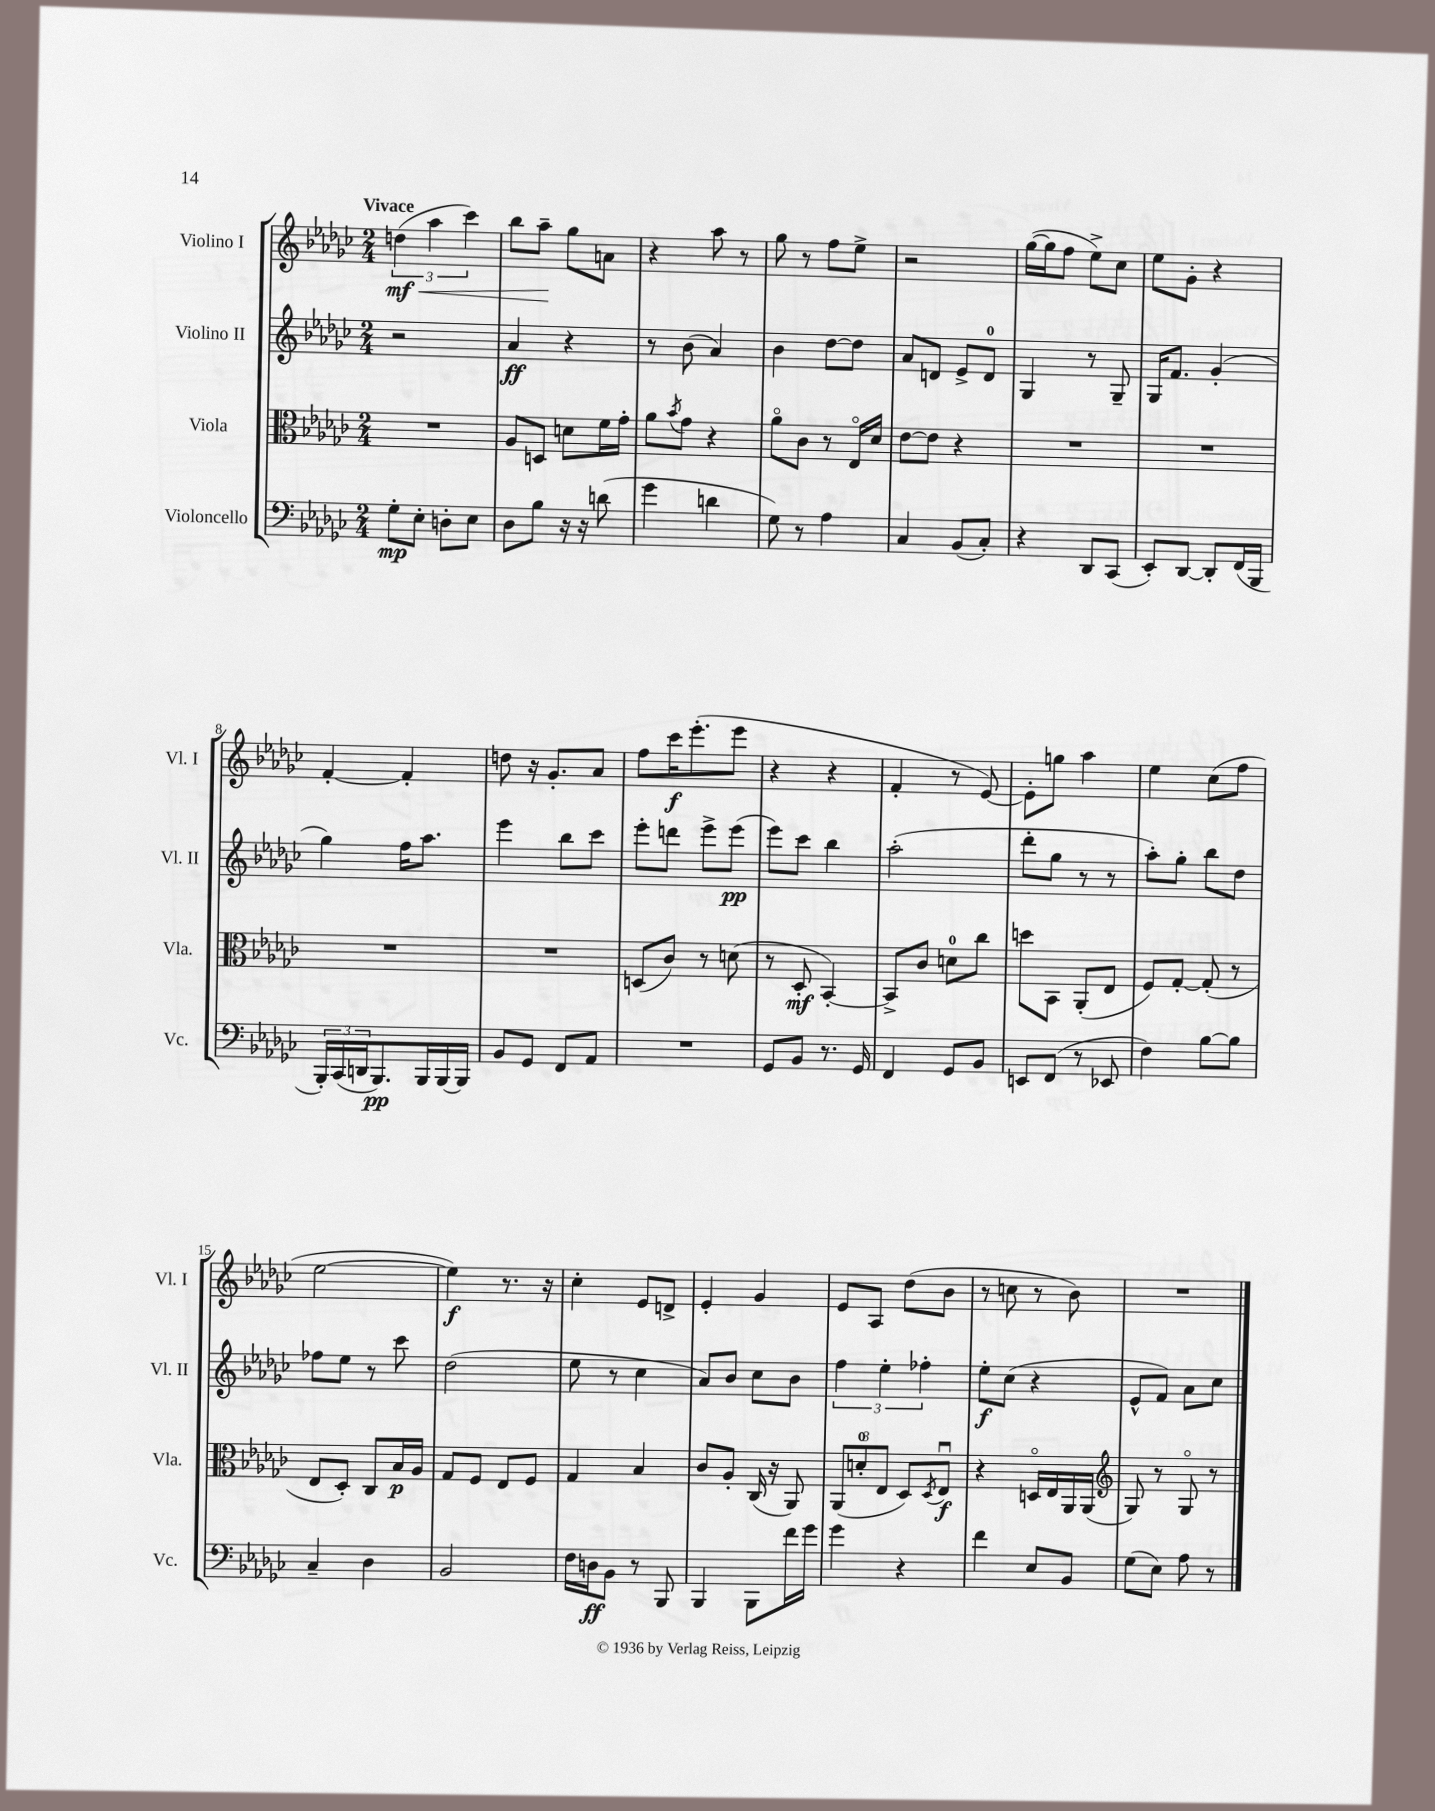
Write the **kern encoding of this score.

**kern	**dynam	**kern	**dynam	**kern	**dynam	**kern	**dynam
*part4	*part4	*part3	*part3	*part2	*part2	*part1	*part1
*staff4	*staff4	*staff3	*staff3	*staff2	*staff2	*staff1	*staff1
*I"Violoncello	*	*I"Viola	*	*I"Violino II	*	*I"Violino I	*
*I'Vc.	*	*I'Vla.	*	*I'Vl. II	*	*I'Vl. I	*
*clefF4	*	*clefC3	*	*clefG2	*	*clefG2	*
*k[b-e-a-d-g-c-]	*	*k[b-e-a-d-g-c-]	*	*k[b-e-a-d-g-c-]	*	*k[b-e-a-d-g-c-]	*
*M2/4	*	*M2/4	*	*M2/4	*	*M2/4	*
=1	=1	=1	=1	=1	=1	=1	=1
!	!	!	!	!	!	!LO:TX:a:B:t=Vivace	!
!	!	!	!	!	!	!	!LO:HP:b
8G-'\L	mp	2r	.	2r	.	(6ddn\	< mf
8E-'\J	.	.	.	.	.	.	.
.	.	.	.	.	.	6aa-\	.
8Dn'\L	.	.	.	.	.	.	.
.	.	.	.	.	.	6ccc-\)	.
8E-\J	.	.	.	.	.	.	.
=2	=2	=2	=2	=2	=2	=2	=2
8D-\L	.	8A-/L	.	4a-/	ff	8bb-\L	.
8B-\J	.	8Dn/J	.	.	.	8aa-~\J	.
16r	.	8dn\L	.	4r	.	8gg-\L	[
16r	.	.	.	.	.	.	.
(8dn\	.	16f\L	.	.	.	8an\J	.
.	.	16g-'\JJ	.	.	.	.	.
=3	=3	=3	=3	=3	=3	=3	=3
4g-\	.	8a-\L	.	8r	.	4r	.
.	.	8qb-/	.	.	.	.	.
.	.	8g-\J	.	(8b-\	.	.	.
4dn\	.	4r	.	4a-/)	.	8aa-\	.
.	.	.	.	.	.	8r	.
=4	=4	=4	=4	=4	=4	=4	=4
8G-\)	.	8a-\L	.	4b-\	.	8gg-\	.
8r	.	8c-\J	.	.	.	8r	.
4A-\	.	8r	.	[8dd-\L	.	8ff\L	.
.	.	16E-/LL	.	8dd-\J]	.	8ee-^\J	.
.	.	16d-/JJ	.	.	.	.	.
=5	=5	=5	=5	=5	=5	=5	=5
4C-/	.	[8e-\L	.	8a-/L	.	2r	.
.	.	8e-\J]	.	8dn/J	.	.	.
(8BB-/L	.	4r	.	8e-^/L	.	.	.
8C-'/J)	.	.	.	8d/J	.	.	.
=6	=6	=6	=6	=6	=6	=6	=6
4r	.	2r	.	4G-/	.	([16gg-\LL	.
.	.	.	.	.	.	16gg-\J]	.
.	.	.	.	.	.	8ff\J	.
8DD-/L	.	.	.	8r	.	8ee-^\L)	.
(8CC-/J	.	.	.	8G-~/	.	8cc-\J	.
=7	=7	=7	=7	=7	=7	=7	=7
8EE-'/L)	.	2r	.	16G-/KL	.	8ee-\L	.
.	.	.	.	8.f/J	.	.	.
[8DD-/J	.	.	.	.	.	8g-'\J	.
8DD-'/L]	.	.	.	(4g-'/	.	4r	.
(16FF/L	.	.	.	.	.	.	.
16BBB-/JJ	.	.	.	.	.	.	.
!!LO:LB:g=z
=8	=8	=8	=8	=8	=8	=8	=8
24BBB-'/LL)	.	2r	.	4gg-\)	.	[4f'/	.
(24CC-/	.	.	.	.	.	.	.
24DDn/J	.	.	.	.	.	.	.
8.BBB-/)	pp	.	.	.	.	.	.
.	.	.	.	16ff\KL	.	4f'/]	.
16BBB-/L	.	.	.	8.aa-\J	.	.	.
[16BBB-/	.	.	.	.	.	.	.
16BBB-/JJ]	.	.	.	.	.	.	.
=9	=9	=9	=9	=9	=9	=9	=9
8BB-/L	.	2r	.	4eee-\	.	8ddn\	.
8GG-/J	.	.	.	.	.	16r	.
.	.	.	.	.	.	8.g-'/L	.
8FF/L	.	.	.	8bb-\L	.	.	.
8AA-/J	.	.	.	8ccc-\J	.	8a-/J	.
=10	=10	=10	=10	=10	=10	=10	=10
2r	.	(8Dn/L	.	8eee-'\L	.	8ff\L	.
.	.	8c-/J)	.	8dddn\J	.	16ccc-\K	f
.	.	.	.	.	.	(8.eee-'\	.
.	.	8r	.	8eee-^\L	.	.	.
.	.	(8dn\	.	(8eee-\J	pp	8eee-\J	.
=11	=11	=11	=11	=11	=11	=11	=11
8GG-/L	.	8r	.	8eee-\L)	.	4r	.
8BB-/J	.	8D-'/	mf	8ccc-\J	.	.	.
8.r	.	[4BB-'/)	.	4bb-\	.	4r	.
16GG-/	.	.	.	.	.	.	.
=12	=12	=12	=12	=12	=12	=12	=12
4FF/	.	8BB-^/L]	.	(2aa-'\	.	4f'/	.
.	.	8c-/J	.	.	.	.	.
8GG-/L	.	8dn\L	.	.	.	8r	.
8BB-/J	.	8cc-\J	.	.	.	[8e-/)	.
=13	=13	=13	=13	=13	=13	=13	=13
8EEn/L	.	8ddn\L	.	8ddd-'\L	.	8e-'\L]	.
(8FF/J	.	8BB-\J	.	8gg-\J	.	8ggn\J	.
8r	.	(8AA-'/L	.	8r	.	4aa-\	.
8EE-X/	.	8E-/J	.	8r	.	.	.
=14	=14	=14	=14	=14	=14	=14	=14
4F\)	.	8F/L)	.	8aa-'\L)	.	4ee-\	.
.	.	[8G-'/J	.	8gg-'\J	.	.	.
[8B-\L	.	(8G-'/]	.	8bb-\L	.	(8cc-\L	.
8B-\J]	.	8r	.	8dd-\J	.	8ff\J	.
!!LO:LB:g=z
=15	=15	=15	=15	=15	=15	=15	=15
4C-~/	.	8E-/L	.	8ff-X\L	.	[2ee-\	.
.	.	8D-'/J)	.	8ee-\J	.	.	.
4D-\	.	8C-/L	.	8r	.	.	.
.	.	16B-/L	p	8ccc-\	.	.	.
.	.	16A-/JJ	.	.	.	.	.
=16	=16	=16	=16	=16	=16	=16	=16
2BB-/	.	8G-/L	.	(2dd-\	.	4ee-\])	f
.	.	8F/J	.	.	.	.	.
.	.	8E-/L	.	.	.	8.r	.
.	.	8F/J	.	.	.	.	.
.	.	.	.	.	.	16r	.
=17	=17	=17	=17	=17	=17	=17	=17
16F\LL	.	4G-/	.	8ee-\	.	4cc-'\	.
16Dn\J	ff	.	.	.	.	.	.
8BB-\J	.	.	.	8r	.	.	.
8r	.	4B-/	.	4cc-\	.	8e-/L	.
8BBB-/	.	.	.	.	.	8dn^/J	.
=18	=18	=18	=18	=18	=18	=18	=18
4BBB-/	.	8c-/L	.	8a-/L)	.	4e-'/	.
.	.	8A-'/J	.	8b-/J	.	.	.
8BBB-\L	.	(16C-/	.	8cc-\L	.	4g-/	.
.	.	16r	.	.	.	.	.
16f\L	.	8AA-/)	.	8b-\J	.	.	.
16g-\JJ	.	.	.	.	.	.	.
=19	=19	=19	=19	=19	=19	=19	=19
4g-\	.	(12AA-/L	.	6ff\	.	8e-/L	.
.	.	12dn'/	.	.	.	.	.
.	.	.	.	.	.	8A-/J	.
.	.	12E-/J	.	6ee-'\	.	.	.
4r	.	8D-/L)	.	.	.	(8dd-\L	.
.	.	.	.	6ff-X'\	.	.	.
.	.	8qD-/	.	.	.	.	.
.	.	8E-u/J	f	.	.	8b-\J	.
=20	=20	=20	=20	=20	=20	=20	=20
4f\	.	4r	.	8ee-'\L	f	8r	.
.	.	.	.	(8cc-\J	.	8ccn\	.
8E-/L	.	16Dn/LL	.	4r	.	8r	.
.	.	16E-/	.	.	.	.	.
8BB-/J	.	16AA-/	.	.	.	8b-\)	.
.	.	(16AA-/JJ	.	.	.	.	.
=21	=21	=21	=21	=21	=21	=21	=21
*	*	*clefG2	*	*	*	*	*
(8G-\L	.	8G-/)	.	8e-^^/L	.	2r	.
8E-\J)	.	8r	.	8f/J)	.	.	.
8A-\	.	8G-/	.	8a-\L	.	.	.
8r	.	8r	.	8cc-\J	.	.	.
==	==	==	==	==	==	==	==
*-	*-	*-	*-	*-	*-	*-	*-
